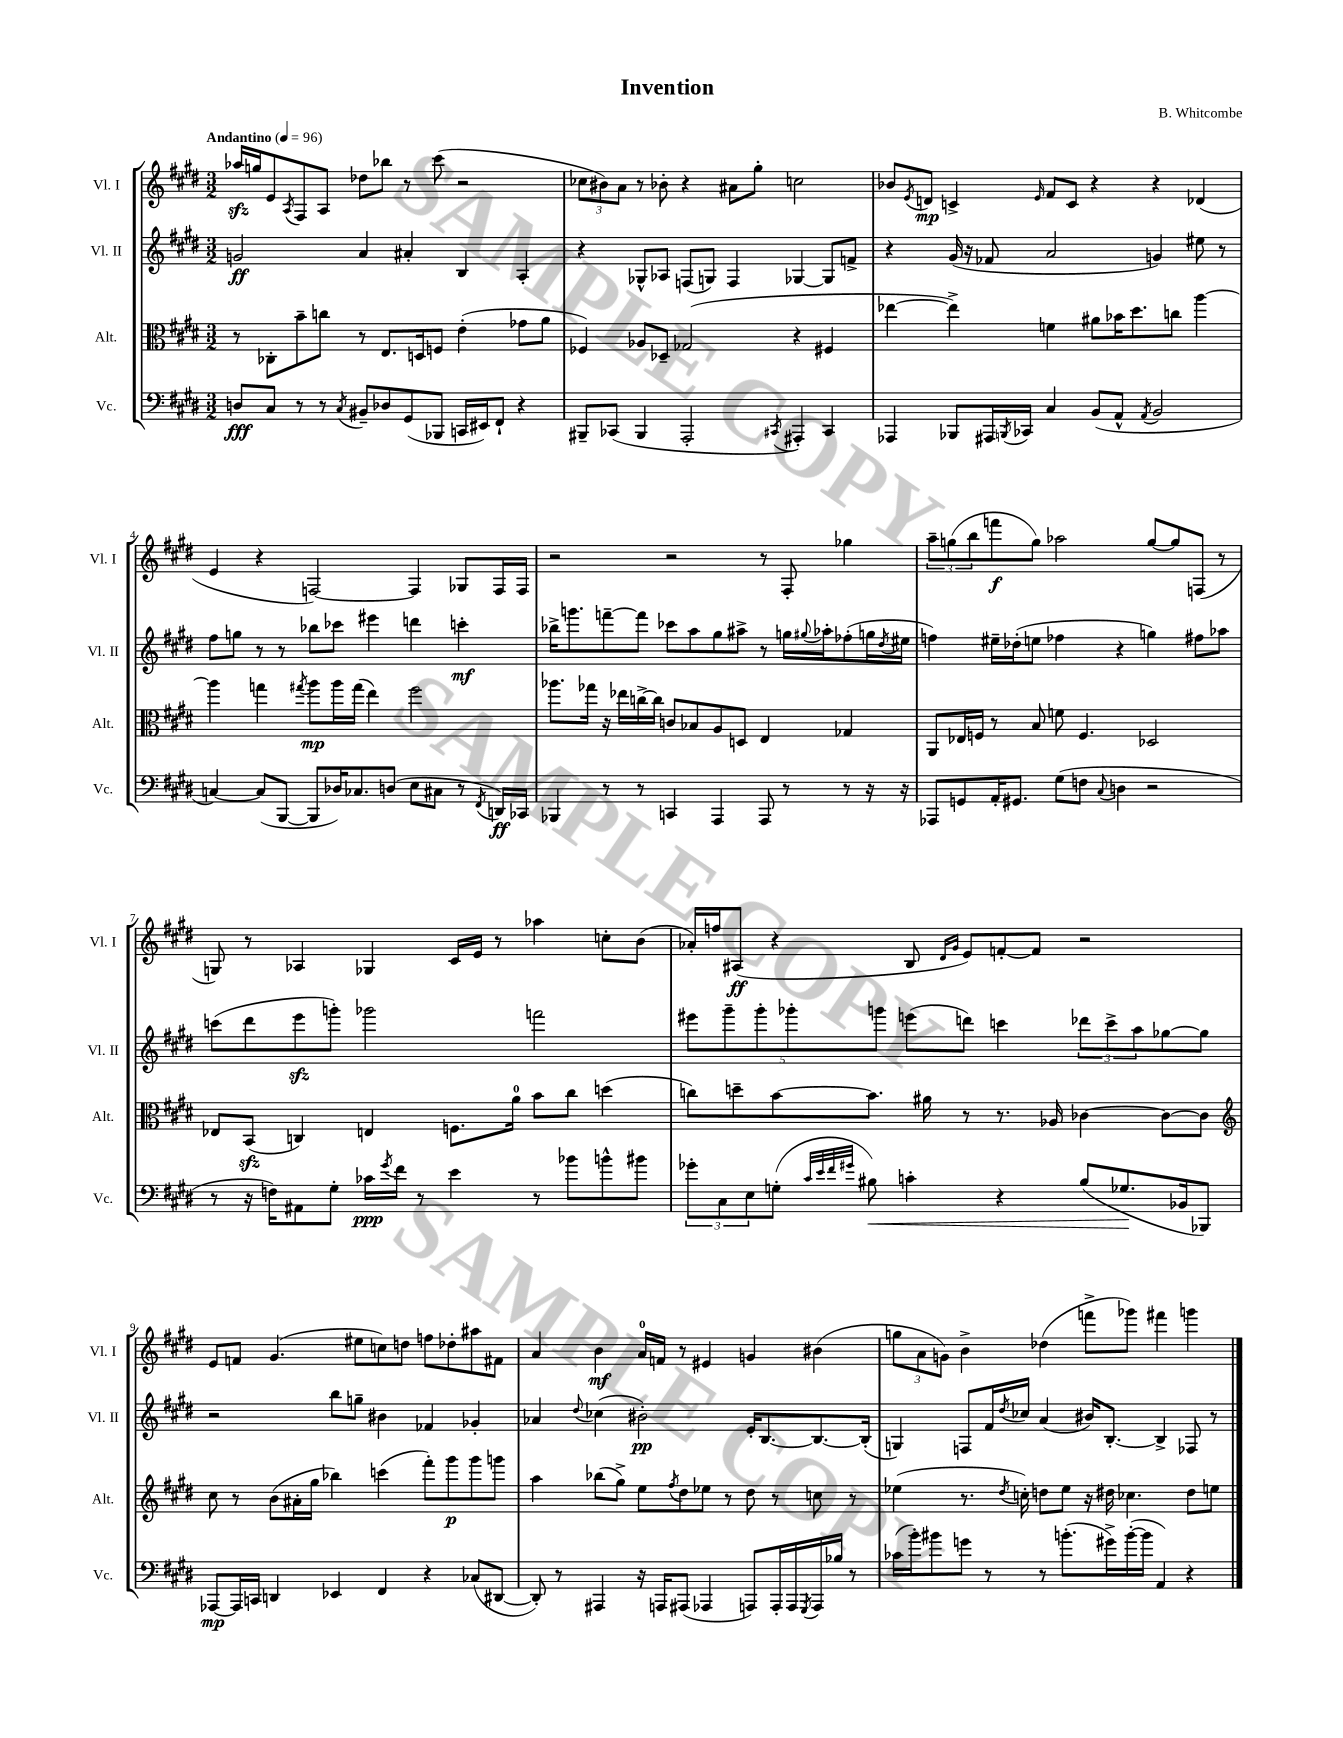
\header { title = "Invention" composer = "B. Whitcombe" }
<<
\new StaffGroup <<
\new Staff = "s0" \with { instrumentName = "Vl. I" shortInstrumentName = "Vl. I" } {
    \clef treble \key e \major \numericTimeSignature \time 3/2 \tempo "Andantino" 4 = 96
    aes''16\sfz g''16 e'8 \acciaccatura { a8 } fis8 a8 des''8 bes''8 r8 cis'''8( r2 |
    \tuplet 3/2 { ces''8 bis'8) a'8 } r8 bes'8-. r4 ais'8 gis''8-. c''2 |
    bes'8 \acciaccatura { e'8 } d'8\mp c'4-> \grace { e'16 } fis'8 c'8 r4 r4 des'4( |
    e'4 r4 f2~) f4 ges8 f16 f16 |
    r2 r2 r8 fis8-. ges''4 |
    \tuplet 3/2 { a''8-- g''8( b''8 } f'''8\f g''8) aes''2 g''8~ g''8 f8( r8 |
    g8) r8 aes4 ges4 cis'16 e'16 r8 aes''4 c''8-. b'8( |
    aes'16-.) f''16 ais8\ff( r4 b8 \grace { dis'16 gis'16 } e'8) f'8~-. f'8 r2 |
    e'8 f'8 gis'4.( eis''8 c''8) d''8 f''8 des''8-. ais''8 fis'8 |
    a'4 b'4\mf a'16-0 f'16 r8 eis'4 g'4 bis'4( |
    \tuplet 3/2 { g''8 a'8 g'8) } b'4-> des''4( f'''8-> ges'''8) fis'''4 g'''4 \bar "|." |
}
\new Staff = "s1" \with { instrumentName = "Vl. II" shortInstrumentName = "Vl. II" } {
    \clef treble \key e \major \numericTimeSignature \time 3/2
    g'2\ff a'4 ais'4-. b4 a4-. |
    r4 ges8-^ aes8 f8( g8) f4 ges4~ ges8 f'8-> |
    r4 gis'16( r16 fes'8 a'2 g'4) eis''8 r8 |
    fis''8 g''8 r8 r8 bes''8 ces'''8 eis'''4 d'''4 c'''4-.\mf |
    bes''16-> g'''8. f'''8~-- f'''8 ces'''8 a''8 gis''8 ais''8-> r8 g''16 \appoggiatura { gis''8 } aes''16-. fes''8-.( g''16 \acciaccatura { dis''8 } eis''16 |
    f''4) eis''16-- des''16-.( e''8 fes''4 r4 g''4) fis''8 aes''8 |
    c'''8( dis'''8 e'''8\sfz g'''8-.) ges'''2 f'''2 |
    \tuplet 5/4 { eis'''8 gis'''8-- gis'''8-. ges'''8-. g'''8 } e'''8( d'''8) c'''4 \tuplet 3/2 { des'''8 c'''8-> a''8 } ges''8~ ges''8 |
    r2 b''8 g''8-- bis'4 fes'4 ges'4-. |
    aes'4 \appoggiatura { dis''8 } ces''4( bis'2-.\pp) e'16-. b8.~ b8.~ b16-.( |
    g4) f8 fis'16 \acciaccatura { dis''8 } ces''16 a'4( bis'16) b8.~-. b4-> fes8 r8 \bar "|." |
}
\new Staff = "s2" \with { instrumentName = "Alt." shortInstrumentName = "Alt." } {
    \clef alto \key e \major \numericTimeSignature \time 3/2
    r8 ces8-. b'8-- c''8 r8 e8. d16 f8 e'4-.( ges'8 a'8 |
    fes4) aes8 des8-- ges2( r4 fis4 |
    ees''4~ ees''4->) f'4 ais'8 bes'16 dis''8. c''8 a''4~ |
    a''4 g''4 \acciaccatura { gis''8 } a''8\mp a''16 gis''16( e''4) fis''2 |
    aes''8. ges''16 r16 ees''16 c''16~-> c''16 c'8 bes8 a8 d8 e4 ges4 |
    a,8 ees16 f16 r8 b8 f'8 f4. des2 |
    ees8 b,8\sfz( c4) e4 f8. a'16-0 b'8 cis''8 d''4( |
    c''8) d''8-- b'8~ b'8. ais'16 r8 r8. aes16 ces'4~ ces'8~ ces'8 |
    \clef treble cis''8 r8 b'8( ais'16-. gis''16 bes''4) c'''4( fis'''8-.) gis'''8\p gis'''8 g'''8 |
    a''4 bes''8( gis''8->) e''8 \acciaccatura { fis''8 } dis''8 ees''8 r8 dis''8 r8 c''8 r8 |
    ees''4( r8. \acciaccatura { dis''8 } c''16-.) d''8 ees''8 r16 dis''16 ces''4. dis''8 e''8 \bar "|." |
}
\new Staff = "s3" \with { instrumentName = "Vc." shortInstrumentName = "Vc." } {
    \clef bass \key e \major \numericTimeSignature \time 3/2
    d8\fff cis8 r8 r8 \acciaccatura { cis8 } bis,8-- des8 gis,8( bes,,8 c,16 eis,16) fis,8-! r4 |
    bis,,8-- ces,8( bis,,4 a,,2-. \acciaccatura { cis,8 } ais,,4-.) cis,4 |
    aes,,4 bes,,8 ais,,16 \acciaccatura { b,,8 } ces,16 cis4 b,8( a,8-^ \acciaccatura { a,8 } b,2 |
    c4~) c8( b,,8~ b,,8 des16) ces8. d8( e8 cis8 r8 \acciaccatura { fis,8 } d,16\ff) ces,16 |
    bes,,4 r8 r8 c,4 a,,4 a,,8 r8 r8 r16 r16 |
    aes,,8 g,8 a,16-. gis,8. gis8( f8 \appoggiatura { cis8 } d4 r2 |
    r8 r16 f16) ais,8 gis8-. ces'16\ppp \acciaccatura { gis'8 } fis'16 r8 e'4 r8 bes'8 b'8-^ bis'8 |
    \tuplet 3/2 { ges'8-. cis8 e8 } g8-.( \grace { cis'32 e'32 fis'32 gis'32 } bis8\<) c'4-. r4 bis8( ges8.\! bes,16 bes,,8) |
    aes,,8~\mp aes,,16 c,16 d,4 ees,4 fis,4 r4 ces8( dis,8~ |
    dis,8-.) r8 ais,,4 r16 a,,16 ais,,8( aes,,4 a,,8) a,,16-. a,,16 \acciaccatura { gis,,8 } a,,16 bes16 r8 |
    ces'16( b'16-.) bis'8 g'8 r8 r8 b'8.-.( gis'16->) b'16~-.( b'16 a,4) r4 \bar "|." |
}
>>
>>
